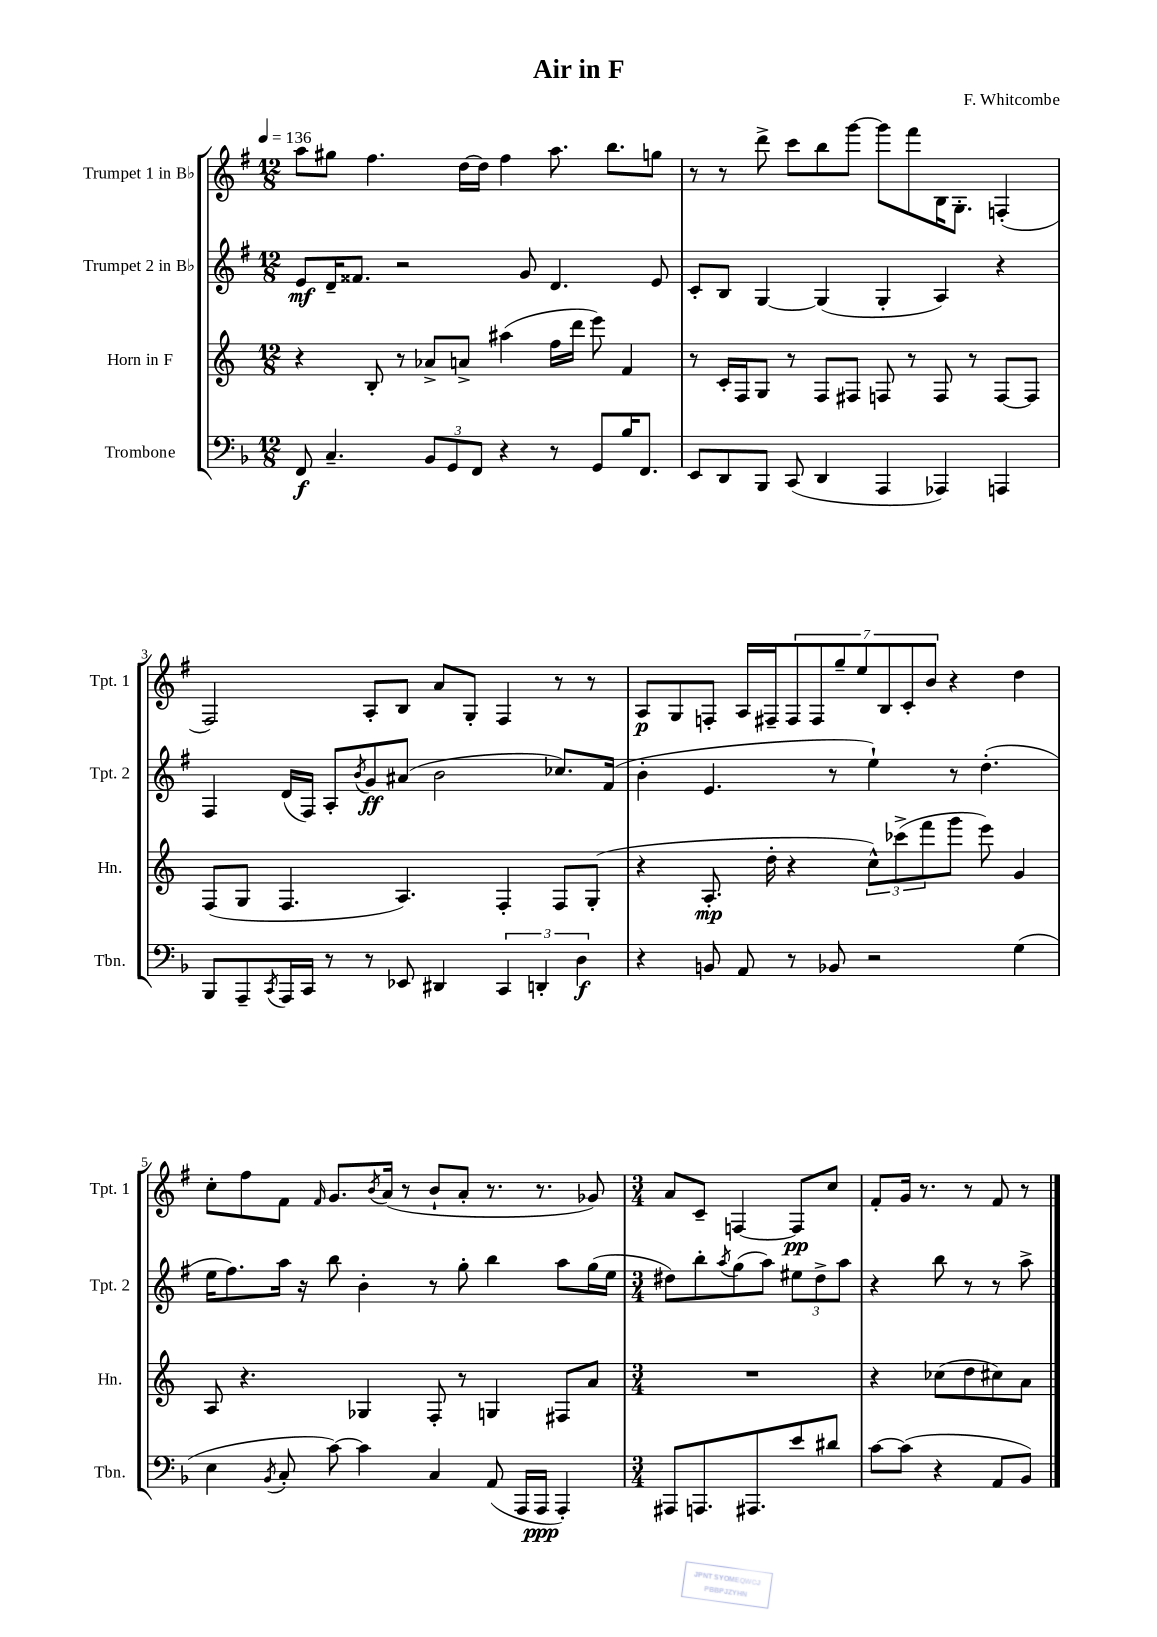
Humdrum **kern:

**kern	**dynam	**kern	**dynam	**kern	**dynam	**kern	**dynam
*part4	*part4	*part3	*part3	*part2	*part2	*part1	*part1
*staff4	*staff4	*staff3	*staff3	*staff2	*staff2	*staff1	*staff1
*I"Trombone	*	*I"Horn in F	*	*I"Trumpet 2 in B♭	*	*I"Trumpet 1 in B♭	*
*I'Tbn.	*	*I'Hn.	*	*I'Tpt. 2	*	*I'Tpt. 1	*
*clefF4	*	*clefG2	*	*clefG2	*	*clefG2	*
*k[b-]	*	*k[]	*	*k[f#]	*	*k[f#]	*
*M12/8	*	*M12/8	*	*M12/8	*	*M12/8	*
*MM136	*	*MM136	*	*MM136	*	*MM136	*
=1	=1	=1	=1	=1	=1	=1	=1
8FF/	f	4r	.	8e/L	mf	8aa\L	.
4.C~/	.	.	.	16d~/K	.	8gg#X\J	.
.	.	.	.	8.f##X/J	.	.	.
.	.	8B'/	.	.	.	4.ff#\	.
.	.	8r	.	2r	.	.	.
12BB-/L	.	8a-X^/L	.	.	.	.	.
12GG/	.	.	.	.	.	.	.
.	.	8an^/J	.	.	.	[16dd\LL	.
12FF/J	.	.	.	.	.	.	.
.	.	.	.	.	.	16dd\JJ]	.
4r	.	(4aa#X\	.	.	.	4ff#\	.
.	.	.	.	8g/	.	.	.
8r	.	16ff\LL	.	4.d/	.	8.aa\	.
.	.	16ddd\JJ	.	.	.	.	.
8GG/L	.	8eee\)	.	.	.	.	.
.	.	.	.	.	.	8.bb\L	.
16B-/K	.	4f/	.	.	.	.	.
8.FF/J	.	.	.	.	.	.	.
.	.	.	.	8e/	.	8ggn\J	.
=2	=2	=2	=2	=2	=2	=2	=2
8EE/L	.	8r	.	8c'/L	.	8r	.
8DD/	.	16c'/LL	.	8B/J	.	8r	.
.	.	16F/J	.	.	.	.	.
8BBB-/J	.	8G/J	.	[4G/	.	8ddd^\	.
(8CC/	.	8r	.	.	.	8ccc\L	.
4DD/	.	8F/L	.	(4G/]	.	8bb\	.
.	.	8F#X/J	.	.	.	[8ggg\J	.
4AAA/	.	8Fn/	.	4G'/	.	8ggg\L]	.
.	.	8r	.	.	.	8fff#\	.
4AAA-X/)	.	8F/	.	4A/)	.	16B\K	.
.	.	.	.	.	.	8.G'\J	.
.	.	8r	.	.	.	.	.
4AAAn/	.	[8F/L	.	4r	.	(4Fn'/	.
.	.	8F/J]	.	.	.	.	.
!!LO:LB:g=z
=3	=3	=3	=3	=3	=3	=3	=3
8BBB-/L	.	(8F/L	.	4F#/	.	2F#/)	.
8AAA~/	.	8G/J	.	.	.	.	.
8qCC/	.	.	.	.	.	.	.
16AAA/L	.	4.F/	.	(16d/LL	.	.	.
16CC/JJ	.	.	.	16F#/JJ)	.	.	.
8r	.	.	.	8A'/L	.	.	.
.	.	.	.	8qb/	.	.	.
8r	.	.	.	8g/	ff	8A'/L	.
8EE-X/	.	4.A/)	.	(8a#X/J	.	8B/J	.
4DD#X/	.	.	.	2b\	.	8a/L	.
.	.	.	.	.	.	8G'/J	.
6CC/	.	4F'/	.	.	.	4F#/	.
6DDn'/	.	.	.	.	.	.	.
.	.	8F/L	.	8.cc-X/L)	.	8r	.
6D\	f	.	.	.	.	.	.
.	.	(8G'/J	.	.	.	8r	.
.	.	.	.	(16f#/Jk	.	.	.
=4	=4	=4	=4	=4	=4	=4	=4
4r	.	4r	.	4b'\	.	8A/L	p
.	.	.	.	.	.	8G/	.
8BBn/	.	8.A'/	mp	4.e/	.	8Fn'/J	.
8AA/	.	.	.	.	.	16A/LL	.
.	.	16dd'\	.	.	.	16F#X~/J	.
8r	.	4r	.	.	.	14F#/	.
.	.	.	.	.	.	14F#/	.
8BB-X/	.	.	.	8r	.	.	.
.	.	.	.	.	.	14gg~/	.
.	.	.	.	.	.	14ee/	.
2r	.	12cc^^\L)	.	4ee`\)	.	.	.
.	.	.	.	.	.	14B/	.
.	.	(12ccc-X^\	.	.	.	.	.
.	.	.	.	.	.	14c'/	.
.	.	12fff\	.	.	.	.	.
.	.	.	.	.	.	14b/J	.
.	.	8ggg\J	.	8r	.	4r	.
.	.	8eee\)	.	(4.dd'\	.	.	.
(4G\	.	4g/	.	.	.	4dd\	.
!!LO:LB:g=z
=5	=5	=5	=5	=5	=5	=5	=5
4E\	.	8A/	.	16ee\KL	.	8cc'\L	.
.	.	.	.	8.ff#\)	.	.	.
.	.	4.r	.	.	.	8ff#\	.
8qBB-/	.	.	.	.	.	.	.
8C'/	.	.	.	16aa\Jk	.	8f#\J	.
.	.	.	.	16r	.	.	.
.	.	.	.	.	.	16qqf#/	.
[8c\)	.	.	.	8bb\	.	8.g/L	.
4c\]	.	4G-X/	.	4b'\	.	.	.
.	.	.	.	.	.	8qb/	.
.	.	.	.	.	.	(16a/Jk	.
.	.	.	.	.	.	8r	.
4C/	.	8F'/	.	8r	.	8b`/L	.
.	.	8r	.	8gg'\	.	8a'/J	.
(8AA/	.	4Gn/	.	4bb\	.	8.r	.
16AAA/LL	.	.	.	.	.	.	.
16AAA/JJ	ppp	.	.	.	.	8.r	.
4AAA'/)	.	8F#X/L	.	8aa\L	.	.	.
.	.	8a/J	.	(16gg\L	.	8g-X/)	.
.	.	.	.	16ee\JJ	.	.	.
=6	=6	=6	=6	=6	=6	=6	=6
*M3/4	*	*M3/4	*	*M3/4	*	*M3/4	*
8AAA#X/L	.	2.r	.	8dd#X\L)	.	8a/L	.
8.AAAn/	.	.	.	8bb'\	.	8c~/J	.
.	.	.	.	8qaa/	.	.	.
.	.	.	.	(8gg\	.	[4Fn/	.
8.AAA#X/	.	.	.	.	.	.	.
.	.	.	.	8aa\J)	.	.	.
8e/	.	.	.	12ee#X\L	.	8F/L]	pp
.	.	.	.	12dd#^\	.	.	.
8d#X/J	.	.	.	.	.	8cc/J	.
.	.	.	.	12aa\J	.	.	.
=7	=7	=7	=7	=7	=7	=7	=7
[8c\L	.	4r	.	4r	.	8f#'/L	.
(8c\J]	.	.	.	.	.	16g/Jk	.
.	.	.	.	.	.	8.r	.
4r	.	(8cc-X\L	.	8bb\	.	.	.
.	.	8dd\	.	8r	.	8r	.
8AA/L	.	8cc#X\)	.	8r	.	8f#/	.
8BB-/J)	.	8a\J	.	8aa^\	.	8r	.
==	==	==	==	==	==	==	==
*-	*-	*-	*-	*-	*-	*-	*-
